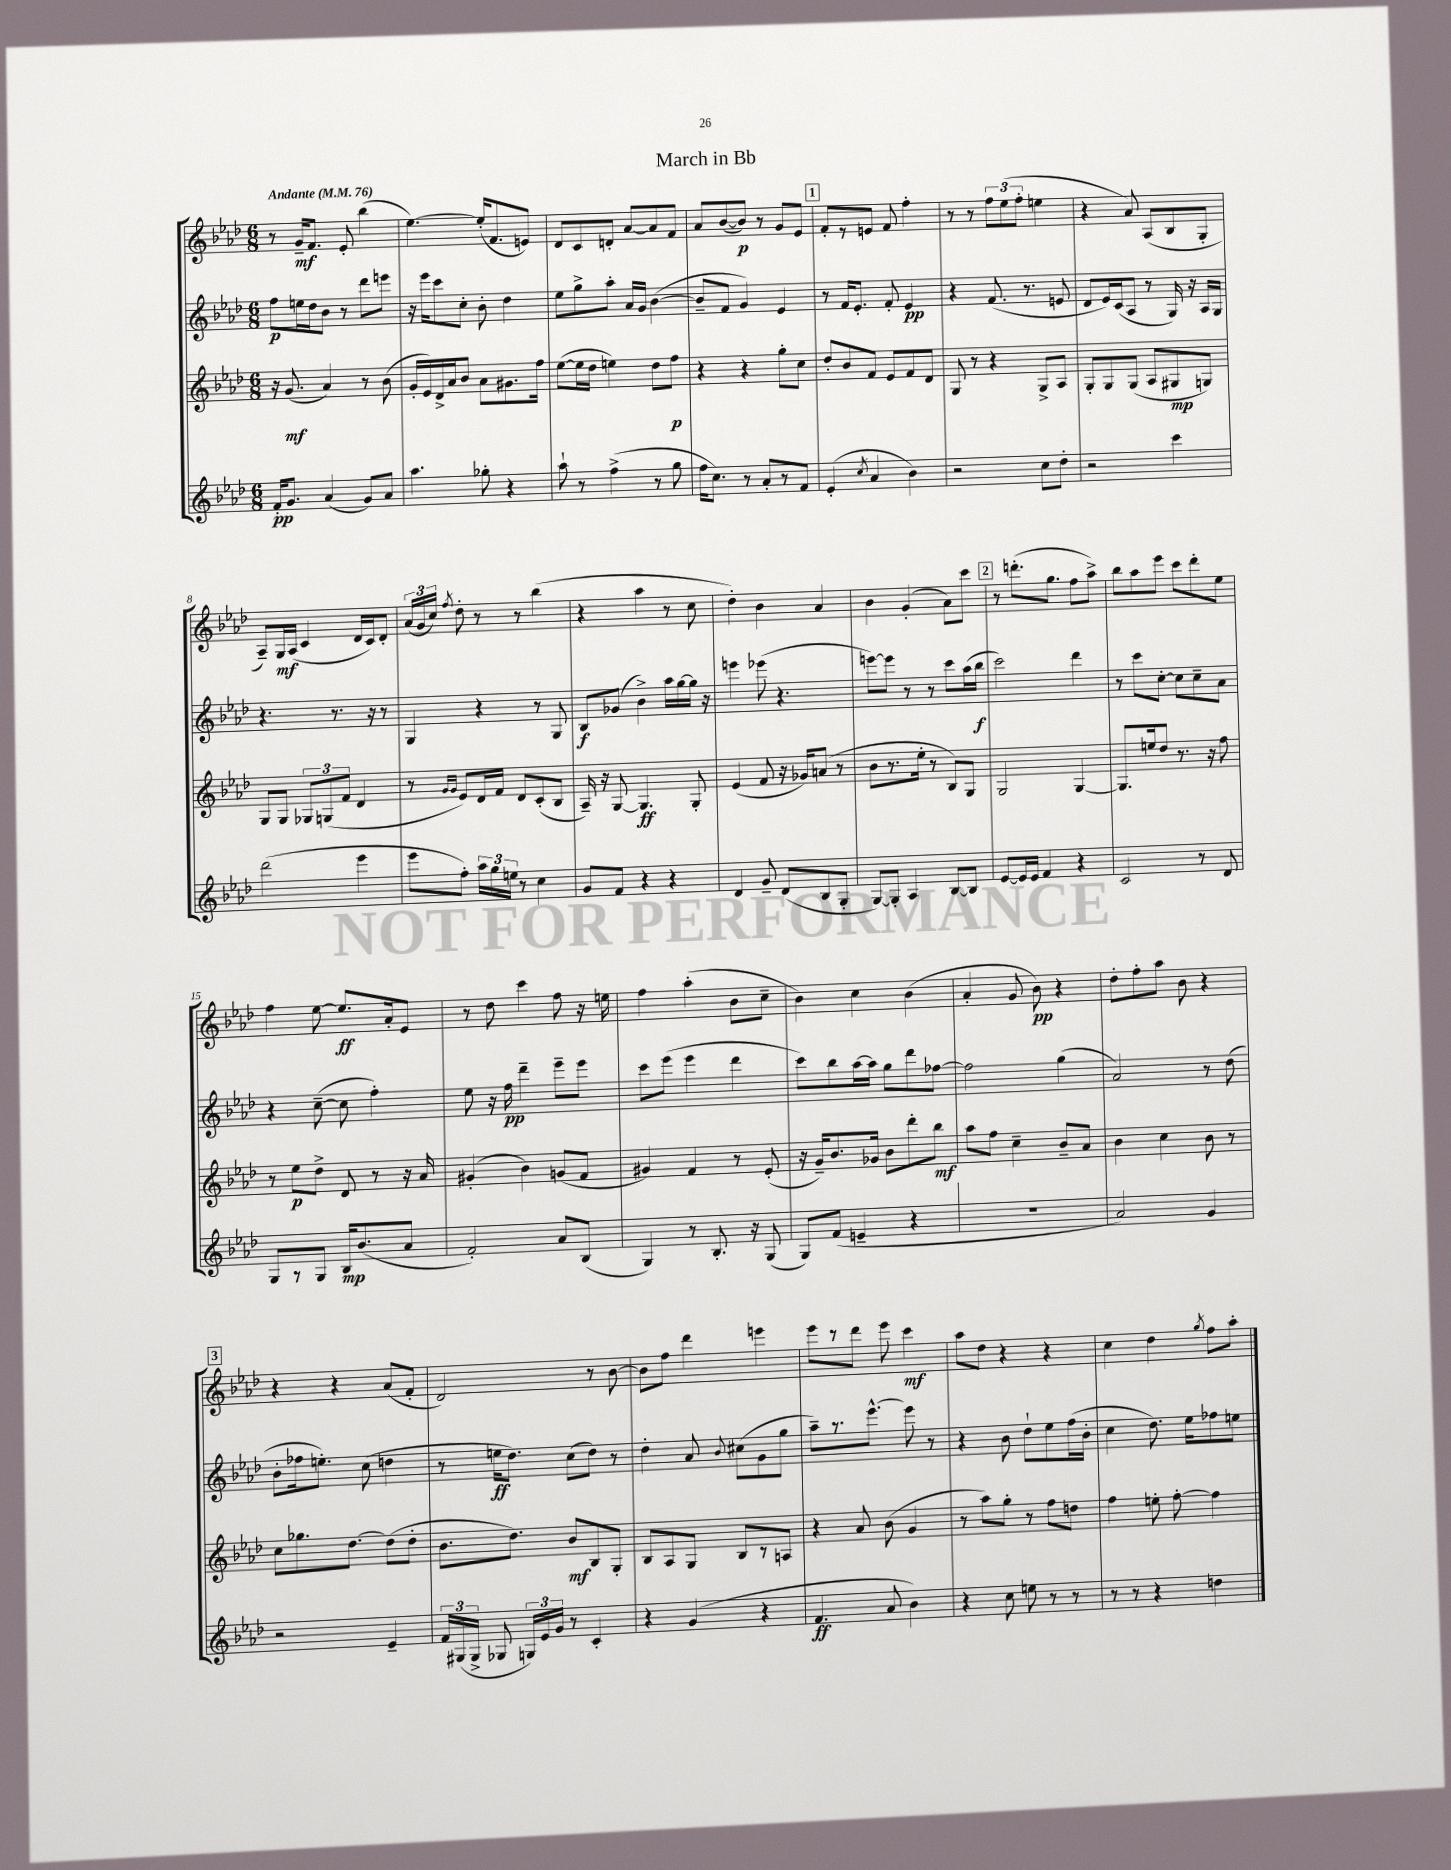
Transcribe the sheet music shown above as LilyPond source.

\header { title = "March in Bb" }
<<
\new StaffGroup <<
\new Staff = "s0" {
    \clef treble \key aes \major \numericTimeSignature \time 6/8 \tempo "Andante" 4 = 76
    \autoBeamOff r8 g'16[--\mf f'8.] ees'8-. bes''4( |
    ees''4.~) ees''16[-.( f'8. e'8]) |
    des'8[ c'8 d'8]-. aes'8[~ aes'8 f'8] |
    aes'8[ bes'8~( bes'8]\p) r8 g'8[ ees'8] |
    \mark \markup { \box "1" } f'8[-. r8 e'8] f'8 f''4-. |
    r8 r8 \tuplet 3/2 { f''8[ ees''8( f''8]-. } e''4 |
    r4 aes'8) aes8[( bes8 g8]-. |
    aes8[--) g16\mf aes16]( c'4 des'16[ c'16) des'8]-. |
    \tuplet 3/2 { aes'16[( g'16 c''16]) } \acciaccatura { f''8 } des''8-. r8 r8 bes''4( |
    r4 aes''4 r8 c''8 |
    des''4-.) bes'4 aes'4 |
    bes'4 g'4-.( aes'8[) c'''8] |
    \mark \markup { \box "2" } r8 d'''8.[-.( g''8.] f''8[ aes''8]->) |
    bes''8[ aes''8 ees'''8] c'''8[ des'''8-. ees''8] |
    f''4 ees''8~ ees''8.[\ff aes'16-. ees'8] |
    r8 des''8 c'''4 f''8 r16 e''16 |
    f''4 aes''4-.( bes'8[ c''8]-- |
    bes'4) c''4 bes'4( |
    aes'4-. g'8 bes'8\pp) r4 |
    des''8[-. f''8-. aes''8] bes'8 r4 |
    \mark \markup { \box "3" } r4 r4 aes'8[( f'8]-. |
    des'2) r8 bes'8~ |
    bes'8[ f''8] des'''4 e'''4 |
    ees'''8[ r8 des'''8] ees'''8 c'''4\mf |
    aes''8[ des''8] r4 r4 |
    c''4 des''4 \acciaccatura { g''8 } f''8[ aes''8]-. \bar "|." |
}
\new Staff = "s1" {
    \clef treble \key aes \major \numericTimeSignature \time 6/8
    \autoBeamOff f''8[\p e''16 des''16 bes'8] r8 des'''8[ e'''8] |
    r16 ees'''16[ c'''8 c''8]-. bes'8-. des''4 |
    ees''8[ g''8-> aes''8]-. aes'16[ g'16] bes'4~( |
    bes'8[-- f'8] g'4) ees'4 |
    \mark \markup { \box "1" } r8 f'16[ ees'8.]-. f'8-. ees'4\pp |
    r4 f'8.( r8. e'8 |
    des'8[ ees'16) c'16( aes8] r8 g16) r16 aes16[ g16] |
    r4. r8. r16 r8 |
    g4 r4 r8 g8 |
    bes8[\f ges'8]( bes'4->) aes''16[ g''16~ g''16] r16 |
    e'''4 ees'''8( r4. |
    e'''8[~) e'''8] r8 r8 c'''8[ aes''16( bes''16]\f |
    \mark \markup { \box "2" } c'''2) des'''4 |
    r8 c'''8[ c''8]~-. c''8[ c''8-- aes'8] |
    r4 c''8~--( c''8 f''4-.) |
    ees''8 r16 f''16\pp des'''4-- ees'''8[-- ees'''8] |
    c'''8[ ees'''8]( ees'''4 des'''4 |
    c'''8[) bes''8 aes''16~ aes''16] g''8[ des'''8 fes''8]~ |
    fes''2 g''4( |
    aes'2) r8 des''8( |
    \mark \markup { \box "3" } bes'8[-. fes''16 e''8.]-.) c''8( d''4 |
    r8 e''16[\ff des''8.]) c''8[( des''8]) r8 |
    des''4-. aes'8 \appoggiatura { bes'8 } cis''8[( g'8 g''8] |
    aes''8[--) r8. ees'''8.]~-^ ees'''8 r8 |
    r4 bes'8 des''8[-! ees''8 f''16( bes'16]-. |
    c''4 des''8.) ees''16[ fes''8 e''8] \bar "|." |
}
\new Staff = "s2" {
    \clef treble \key aes \major \numericTimeSignature \time 6/8
    \autoBeamOff r16 g'8.\mf( aes'4) r8 bes'8( |
    g'16[-. ees'16) des'16-> aes'16 bes'8] aes'8[ gis'8. f''16] |
    ees''8[~( ees''16 des''16] e''4) des''8[ f''8]\p |
    r4 r4 g''8[-. c''8] |
    \mark \markup { \box "1" } des''8[-. bes'8 f'8] ees'8[ f'8 des'8] |
    g8 r8 r4 g8[-> aes8] |
    g8[-. g8 g8]( aes8[ gis8\mp g8]) |
    g8[ g8] \tuplet 3/2 { ges8[ g8( f'8] } des'4 |
    r8 \grace { g'16[ g'16] } ees'8[) des'16 f'16] des'8[ c'8-.( bes8] |
    aes16--) r16 g8~ g4.\ff g8-. |
    ees'4( f'8 r16 ges'16[) a'8]( r8 |
    bes'8[ r8. ees''16]-. r8 bes8[) g8] |
    \mark \markup { \box "2" } g2 g4~ |
    g8.[ e''16 des''8] r8. r16 f''8 |
    r8 ees''8[\p des''8]-> des'8 r8 r16 aes'16 |
    gis'4-.( bes'4) g'8[( f'8] |
    gis'4) f'4 r8 ees'8-.( |
    r16 g'16[--) bes'8. ges'16] bes'8[ des'''8-. bes''8]\mf |
    aes''8[ f''8] c''4-- bes'8[-- aes'8] |
    bes'4 c''4 bes'8 r8 |
    \mark \markup { \box "3" } c''8[ ges''8. des''8.]~ des''8[( des''8]-. |
    bes'8.[ des''8.]) bes'8[\mf bes8 g8]-. |
    bes8[ aes8 g8] bes8[ r8 a8] |
    r4 aes'8 bes'8( g'4 |
    r8 aes''8[) g''8]-. r8 f''8[ d''8] |
    f''4 e''8-. f''8~-. f''4 \bar "|." |
}
\new Staff = "s3" {
    \clef treble \key aes \major \numericTimeSignature \time 6/8
    \autoBeamOff f'16[-.\pp g'8.] aes'4( g'8[) aes'8] |
    aes''4. ges''8-. r4 |
    aes''8-! r8 f''4->( r8 g''8 |
    f''16[ c''8.]) r8 aes'8[-. r8 f'8] |
    \mark \markup { \box "1" } ees'4-.( \acciaccatura { c''8 } aes'4 bes'4) |
    r2 c''8[ des''8]-. |
    r2 c'''4 |
    des'''2( ees'''4 |
    ees'''8[ f''8]-.) \tuplet 3/2 { aes''16[ g''16 e''16] } r8 c''4 |
    g'8[ f'8] r4 r4 |
    des'4 g'8-- des'8[( bes8 g8]-. |
    g8[~) g8]-. aes4 bes8[~ bes8] |
    \mark \markup { \box "2" } ees'8[~ ees'16 ees'16] f'4 r4 |
    c'2 r8 des'8 |
    g8[ r8 g8] bes16[\mp bes'8.( aes'8] |
    f'2-.) aes'8[ bes8]( |
    g4) r8 bes8.-. r16 g8( |
    g8[) f'8]( e'4-- r4 |
    R2. |
    aes'2) g'4 |
    \mark \markup { \box "3" } r2 ees'4-- |
    \tuplet 3/2 { f'16[ gis16( gis16]-> } ges8 \tuplet 3/2 { g16[) ees'16 g'16] } r8 c'4-. |
    r4 g'4( r4 |
    f'4.\ff aes'8 bes'4) |
    r4 c''8 e''8 r8 r8 |
    r8 r8 r4 d''4 \bar "|." |
}
>>
>>
